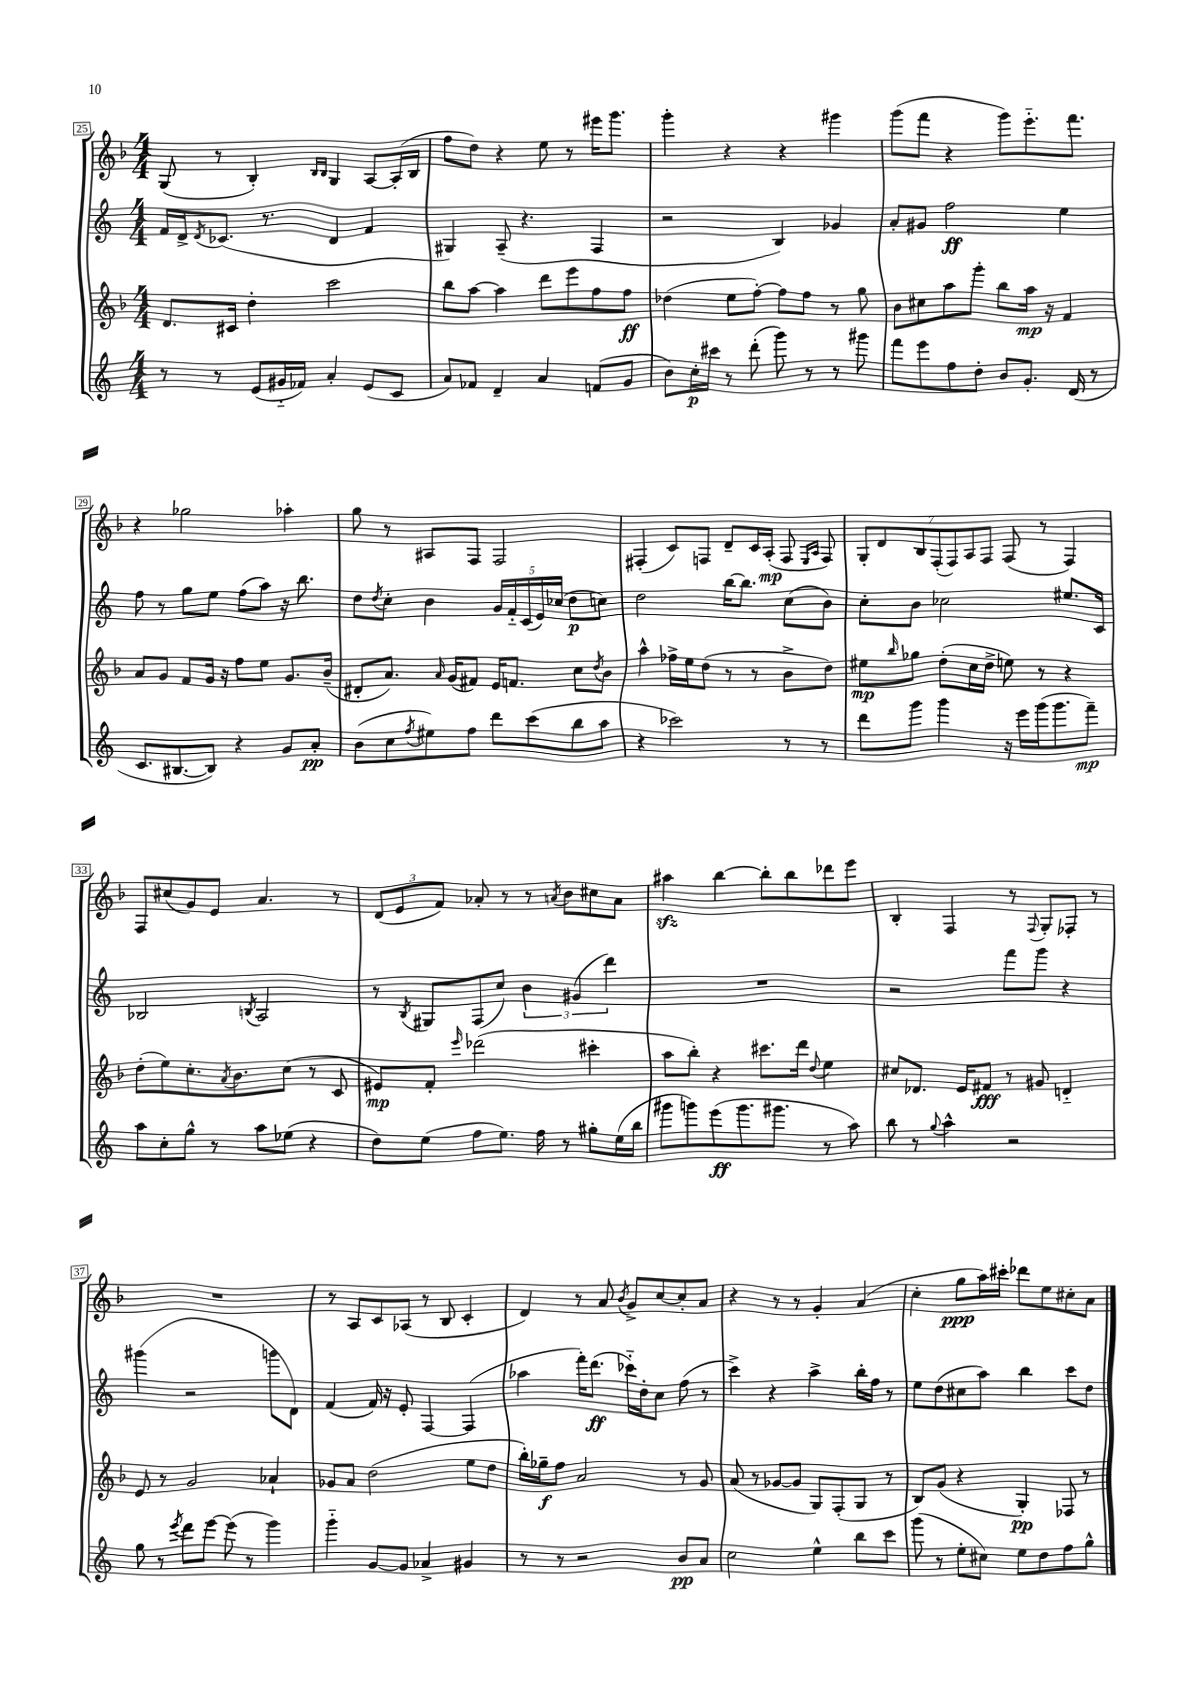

**kern	**dynam	**kern	**dynam	**kern	**dynam	**kern	**dynam
*part4	*part4	*part3	*part3	*part2	*part2	*part1	*part1
*staff4	*staff4	*staff3	*staff3	*staff2	*staff2	*staff1	*staff1
*clefG2	*	*clefG2	*	*clefG2	*	*clefG2	*
*k[]	*	*k[b-]	*	*k[]	*	*k[b-]	*
*M4/4	*	*M4/4	*	*M4/4	*	*M4/4	*
=25	=25	=25	=25	=25	=25	=25	=25
8r	.	8.d/L	.	16f/LL	.	(8G/	.
.	.	.	.	16d^/J	.	.	.
.	.	.	.	8qd/	.	.	.
8r	.	.	.	(8.c-X/J	.	8r	.
.	.	16c#X/Jk	.	.	.	.	.
(8e/L	.	4dd'\	.	.	.	4B-'/)	.
.	.	.	.	8.r	.	.	.
16g#X/L	.	.	.	.	.	.	.
16f-X/JJ)	.	.	.	.	.	.	.
.	.	.	.	.	.	16qqB-/LL	.
.	.	.	.	.	.	16qqB-/JJ	.
4a'/	.	2ccc\	.	4d/	.	4G/	.
(8e/L	.	.	.	4f/	.	[8A/L	.
8c/J	.	.	.	.	.	(16A'/L]	.
.	.	.	.	.	.	16B-/JJ	.
=26	=26	=26	=26	=26	=26	=26	=26
8a/L)	.	8bb-\L	.	4G#X/)	.	8ff\L	.
8f-X/J	.	[8aa\J	.	.	.	8dd\J)	.
4d~/	.	4aa\]	.	(8A~/	.	4r	.
.	.	.	.	4.r	.	.	.
4a/	.	8ddd\L	.	.	.	8ee\	.
.	.	8eee\	.	.	.	8r	.
(8fn/L	.	8ff\	.	4F/	.	16eee#X\KL	.
.	.	.	.	.	.	8.ggg\J	.
8g/J	.	8ff\J	ff	.	.	.	.
=27	=27	=27	=27	=27	=27	=27	=27
8b\L)	.	(4dd-X\	.	2r	.	4ggg'\	.
16cc'\L	p	.	.	.	.	.	.
16ccc#X\JJ	.	.	.	.	.	.	.
8r	.	8ee\L	.	.	.	4r	.
(8ddd'\	.	[8ff'\J)	.	.	.	.	.
8ggg\)	.	8ff\L]	.	4B/)	.	4r	.
8r	.	8ff\J	.	.	.	.	.
8r	.	8r	.	4g-X/	.	4ggg#X\	.
8ggg#X\	.	8gg\	.	.	.	.	.
=28	=28	=28	=28	=28	=28	=28	=28
8fff\L	.	8b-\L	.	8a'/L	.	(8ggg\L	.
8eee\	.	8cc#X\	.	8g#X/J	.	8fff\J	.
8ff\	.	8aa\	.	2ff\	ff	4r	.
8dd'\J	.	8ggg'\J	.	.	.	.	.
8b/L	.	8bb-\L	.	.	.	8ggg\L)	.
8.g'/J	.	16aa\Jk	mp	.	.	8.eee\	.
.	.	16r	.	.	.	.	.
.	.	4f/	.	4ee\	.	.	.
(16d/	.	.	.	.	.	8.fff\J	.
8r	.	.	.	.	.	.	.
!!LO:LB:g=z
=29	=29	=29	=29	=29	=29	=29	=29
8.c/L	.	8a/L	.	8ff\	.	4r	.
.	.	8g/J	.	8r	.	.	.
[8.B#X/	.	.	.	.	.	.	.
.	.	8f/L	.	8gg\L	.	2gg-X\	.
8B#/J])	.	16g/Jk	.	8ee\J	.	.	.
.	.	16r	.	.	.	.	.
4r	.	8ff\L	.	(8ff\L	.	.	.
.	.	8ee\J	.	8aa\J)	.	.	.
8g/L	.	8.g/L	.	16r	.	4aa-X'\	.
.	.	.	.	8.bb\	.	.	.
8a'/J	pp	.	.	.	.	.	.
.	.	(16b-~/Jk	.	.	.	.	.
=30	=30	=30	=30	=30	=30	=30	=30
(8b\L	.	8d#X'/L	.	8dd\L	.	8gg\	.
.	.	.	.	8qdd/	.	.	.
8cc\	.	8.a/J)	.	8cc'\J	.	8r	.
8qff/	.	.	.	.	.	.	.
8ee#X\)	.	.	.	4b\	.	8A#X/L	.
.	.	16qqa/	.	.	.	.	.
.	.	(16g/KL	.	.	.	.	.
8ff\J	.	8f#X/J)	.	.	.	8F/J	.
8ddd\L	.	16e/KL	.	20g/LL	.	2F/	.
.	.	.	.	20f/	.	.	.
.	.	8.fn/J	.	.	.	.	.
.	.	.	.	(20c/	.	.	.
(8ccc\	.	.	.	.	.	.	.
.	.	.	.	20e/)	.	.	.
.	.	.	.	(20cc-X/JJ	.	.	.
8bb\	.	8cc\L	.	8dd\L	p	.	.
.	.	8qdd/	.	.	.	.	.
8aa\J	.	8b-\J	.	8ccn\J)	.	.	.
=31	=31	=31	=31	=31	=31	=31	=31
4r	.	4aa^^\	.	2dd\	.	(4F#X'/	.
2ccc-X\)	.	16ff-X^\LL	.	.	.	8c/L)	.
.	.	16ee\J	.	.	.	.	.
.	.	(8dd\J	.	.	.	8Fn/J	.
.	.	8r	.	[16bb\KL	.	8d~/L	.
.	.	.	.	8.bb\J]	.	.	.
.	.	8r	.	.	.	16c/L	.
.	.	.	.	.	.	(16A'/JJ	mp
8r	.	8b-^\L	.	(8cc\L	.	8F/	.
.	.	.	.	.	.	16qqE/LL	.
.	.	.	.	.	.	16qqA/JJ	.
8r	.	8dd\J)	.	8b\J)	.	8F/)	.
=32	=32	=32	=32	=32	=32	=32	=32
8ddd\L	.	8ee#X\L	mp	8cc'\L	.	14G'/L	.
.	.	.	.	.	.	14d/	.
.	.	16qqbb-/	.	.	.	.	.
8ggg\J	.	8gg-X\J	.	8b\J	.	.	.
.	.	.	.	.	.	14B-/	.
.	.	.	.	.	.	(14F'/	.
4ggg\	.	(8dd'\L	.	2cc-X\	.	.	.
.	.	.	.	.	.	14F/)	.
.	.	.	.	.	.	14A/	.
.	.	16cc\L	.	.	.	.	.
.	.	.	.	.	.	14F/J	.
.	.	16dd^\JJ	.	.	.	.	.
16r	.	8een\)	.	.	.	(8F/	.
16eee\LL	.	.	.	.	.	.	.
(16ggg\J	.	8r	.	.	.	8r	.
8.ggg\	.	.	.	.	.	.	.
.	.	4r	.	8.ee#X/L	.	4F/)	.
8fff~\J)	mp	.	.	.	.	.	.
.	.	.	.	16c/Jk	.	.	.
!!LO:LB:g=z
=33	=33	=33	=33	=33	=33	=33	=33
8aa\L	.	(8dd'\L	.	2B-X/	.	8F/L	.
8cc'\	.	8ee\)	.	.	.	(8cc#X/	.
8gg^^\J	.	8.cc'\	.	.	.	8g/)	.
8r	.	.	.	.	.	8e/J	.
.	.	8qa/	.	.	.	.	.
.	.	8.b-\	.	.	.	.	.
.	.	.	.	8qBn/	.	.	.
8aa\L	.	.	.	2A/	.	4.a/	.
(8ee-X\J	.	(8cc\J	.	.	.	.	.
4r	.	8r	.	.	.	.	.
.	.	8c/	.	.	.	8r	.
=34	=34	=34	=34	=34	=34	=34	=34
8dd\L)	.	8e#X/L)	mp	8r	.	(12d/L	.
.	.	.	.	.	.	12e/	.
.	.	.	.	8qB/	.	.	.
(8ee\J	.	8f'/J	.	8G#X/L	.	.	.
.	.	.	.	.	.	12f/J)	.
.	.	16qqeee/	.	.	.	.	.
8ff\L	.	(2ddd-X\	.	(8F/	.	8a-X'/	.
8.ee\J)	.	.	.	8cc/J)	.	8r	.
.	.	.	.	6b\	.	8r	.
16ff\	.	.	.	.	.	.	.
.	.	.	.	.	.	8qan/	.
8r	.	.	.	.	.	8b-\L	.
.	.	.	.	(6g#X/	.	.	.
8gg#X'\L	.	4ccc#X'\	.	.	.	8cc#X\	.
.	.	.	.	6ddd\)	.	.	.
(16ee\L	.	.	.	.	.	8a\J	.
16bb\JJ	.	.	.	.	.	.	.
=35	=35	=35	=35	=35	=35	=35	=35
8ggg#X\L	.	8aa\L	.	1r	.	4aa#Xzz\	.
8gggn\)	.	8bb-'\J)	.	.	.	.	.
(8eee\	ff	4r	.	.	.	[4bb-\	.
8.ggg\	.	.	.	.	.	.	.
.	.	8.ccc#X\L	.	.	.	8bb-'\L]	.
8.ggg#X\J	.	.	.	.	.	.	.
.	.	.	.	.	.	8bb-\	.
.	.	16ddd\Jk	.	.	.	.	.
.	.	8qqdd/	.	.	.	.	.
8r	.	4ee\	.	.	.	8ddd-X\	.
8aa\)	.	.	.	.	.	8eee\J	.
=36	=36	=36	=36	=36	=36	=36	=36
8bb\	.	8cc#X/L	.	2r	.	4B-'/	.
8r	.	8.d-X/J	.	.	.	.	.
8qqgg/	.	.	.	.	.	.	.
4aa^^\	.	.	.	.	.	4F/	.
.	.	16e/KL	.	.	.	.	.
.	.	8f#X/J	fff	.	.	.	.
2r	.	8r	.	8fff\L	.	8r	.
.	.	.	.	.	.	8qqF/	.
.	.	8g#X/	.	8ggg\J	.	8G'/L	.
.	.	4dn/	.	4r	.	8F-X'/J	.
.	.	.	.	.	.	8r	.
!!LO:LB:g=z
=37	=37	=37	=37	=37	=37	=37	=37
8gg\	.	8e/	.	(4ggg#X\	.	1r	.
8r	.	8r	.	.	.	.	.
8qeee/	.	.	.	.	.	.	.
8ddd\L	.	2g/	.	2r	.	.	.
[8eee\J	.	.	.	.	.	.	.
(8eee\]	.	.	.	.	.	.	.
8r	.	.	.	.	.	.	.
4ggg\)	.	4a-X`/	.	8gggn\L	.	.	.
.	.	.	.	8d\J)	.	.	.
=38	=38	=38	=38	=38	=38	=38	=38
4ggg\	.	8g-X/L	.	(4f/	.	8r	.
.	.	8a/J	.	.	.	8A/L	.
[8g/L	.	(2dd\	.	16f/)	.	8c/	.
.	.	.	.	16r	.	.	.
8g/J]	.	.	.	8e'/	.	(8A-X/J	.
4a-X^/	.	.	.	[4F/	.	8r	.
.	.	.	.	.	.	8B-/	.
4g#X/	.	8ee\L	.	(4F/]	.	4c'/	.
.	.	8dd\J	.	.	.	.	.
=39	=39	=39	=39	=39	=39	=39	=39
8r	.	16bb-'\LL)	.	4aa-X\	.	4d/)	.
.	.	16gg-X~\J	f	.	.	.	.
8r	.	8ff\J	.	.	.	.	.
2r	.	2a/	.	16fff'\KL)	.	8r	.
.	.	.	.	(8.ddd\J	ff	.	.
.	.	.	.	.	.	8a/	.
.	.	.	.	.	.	8qb-/	.
.	.	.	.	16ccc-X\LL)	.	8g^/L	.
.	.	.	.	16dd'\J	.	.	.
.	.	.	.	8cc\J	.	[8cc/	.
8b/L	pp	8r	.	(8ff\	.	8cc'/]	.
8a/J	.	8g/	.	8r	.	8a/J	.
=40	=40	=40	=40	=40	=40	=40	=40
2cc\	.	(8a/	.	4ccc^\)	.	4r	.
.	.	8r	.	.	.	.	.
.	.	[8g-X/L	.	4r	.	8r	.
.	.	8g-/J]	.	.	.	8r	.
4ee^^\	.	8G/L)	.	4aa^\	.	4g'/	.
.	.	(8F'/	.	.	.	.	.
8bb\L	.	8G/J	.	16bb'\LL	.	(4a/	.
.	.	.	.	16ff\JJ	.	.	.
8ccc\J	.	8r	.	8r	.	.	.
=41	=41	=41	=41	=41	=41	=41	=41
(8ggg\	.	8B-/L)	.	8ee\L	.	4cc'\	.
8r	.	(8g/J	.	(8dd\	.	.	.
8ee'\L	.	4r	.	8cc#X\	.	8gg\L	ppp
8cc#X\J)	.	.	.	8aa\J)	.	16aa\L)	.
.	.	.	.	.	.	16ccc#X'\JJ	.
8ee\L	.	4G'/)	pp	4bb\	.	8ddd-X\L	.
8dd\	.	.	.	.	.	8ee\	.
8ff\	.	8F-X/	.	8ccc\L	.	8cc#X'\	.
8gg^^\J	.	8r	.	8dd\J	.	8a\J	.
==	==	==	==	==	==	==	==
*-	*-	*-	*-	*-	*-	*-	*-
